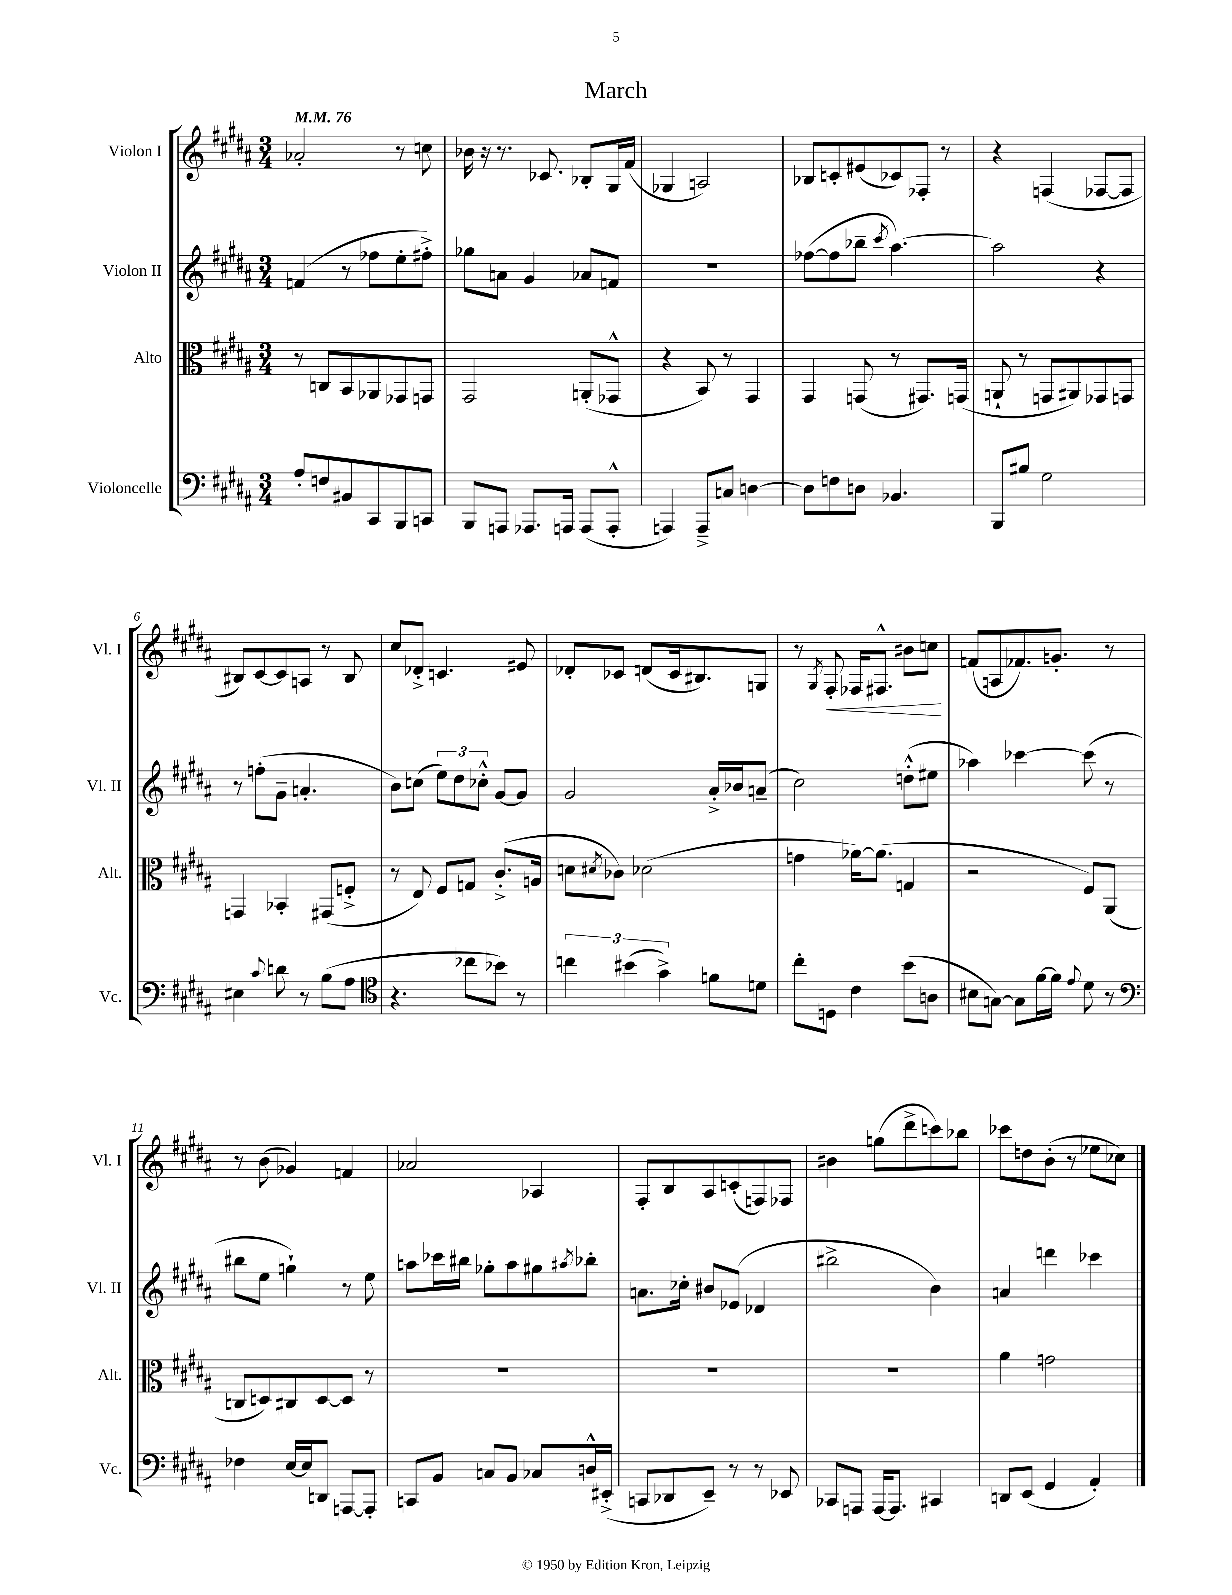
\header { title = "March" }
<<
\new StaffGroup <<
\new Staff = "s0" \with { instrumentName = "Violon I" shortInstrumentName = "Vl. I" } {
    \clef treble \key b \major \numericTimeSignature \time 3/4 \tempo 4 = 76
    aes'2-. r8 c''8 |
    bes'16 r16 r8. ces'8. bes8-. gis16 fis'16( |
    ges4 a2) |
    bes8 c'8-. eis'8( ces'8) fes8-. r8 |
    r4 f4( fes8~ fes8 |
    bis8) cis'8~ cis'8 a8 r8 bis8 |
    cis''8 des'8-.-> c'4. eis'8 |
    des'8-. ces'8 d'8( ces'16 bis8.) g8 |
    r8 \acciaccatura { gis8 } fis8-.\< fes16 fis8.-^ bis'8 c''8\! |
    f'8( a8 fes'8.) g'8.-. r8 |
    r8 b'8( ges'4) f'4 |
    aes'2 aes4 |
    fis8-. b8 ais8 c'8-.( f8) fes8 |
    bis'4 g''8( dis'''8-> c'''8) bes''8 |
    ces'''8 d''8 b'8-.( r8 ees''8 ces''8) \bar "|." |
}
\new Staff = "s1" \with { instrumentName = "Violon II" shortInstrumentName = "Vl. II" } {
    \clef treble \key b \major \numericTimeSignature \time 3/4
    f'4( r8 fes''8 e''8-. fis''8-.->) |
    ges''8 a'8 gis'4 aes'8 f'8 |
    R2. |
    fes''8~( fes''8 bes''8-- \acciaccatura { cis'''8 } ais''4.~) |
    ais''2 r4 |
    r8 f''8-.( gis'8-- a'4.-. |
    b'8) c''8( \tuplet 3/2 { e''8) dis''8 ces''8-.-^ } gis'8~ gis'8 |
    gis'2 ais'16-.-> bes'16 a'8--( |
    cis''2) d''8-.-^( eis''8 |
    aes''4) ces'''4~ ces'''8( r8 |
    bis''8 e''8 g''4-!) r8 e''8 |
    a''8 ces'''16 bis''16 ges''8-. a''8 gis''8 \acciaccatura { ais''8 } bes''8-. |
    a'8. ces''16-. bis'8 ees'8( des'4 |
    bis''2-> b'4) |
    a'4 d'''4 ces'''4 \bar "|." |
}
\new Staff = "s2" \with { instrumentName = "Alto" shortInstrumentName = "Alt." } {
    \clef alto \key b \major \numericTimeSignature \time 3/4
    r8 c8 b,8 aes,8 ges,8 g,8 |
    gis,2 a,8-.( ges,8-^ |
    r4 b,8) r8 gis,4 |
    gis,4 g,8( r8 gis,8.) g,16( |
    a,8-! r8 g,8 ais,8) ges,8 g,8 |
    g,4 bes,4-. gis,8( f8-.-> |
    r8 e8) fis8 g8 cis'8.-.->( a16 |
    d'8 \acciaccatura { dis'8 } ces'8) des'2( |
    g'4 aes'16~) aes'8.( g4 |
    r2 fis8) ais,8( |
    c8 d8) cis8 d8~ d8 r8 |
    R2. |
    R2. |
    R2. |
    ais'4 g'2 \bar "|." |
}
\new Staff = "s3" \with { instrumentName = "Violoncelle" shortInstrumentName = "Vc." } {
    \clef bass \key b \major \numericTimeSignature \time 3/4
    ais8-. f8 bis,8 cis,8 b,,8 c,8 |
    b,,8 a,,8 aes,,8. a,,16 a,,8( a,,8-.-^ |
    a,,4) a,,8---> c8 d4~ |
    d8 f8 d8 bes,4. |
    b,,8 bis8 gis2 |
    eis4 \appoggiatura { cis'8 } d'8 r8 b8( ais8 |
    \clef tenor r4. ces''8 bes'8) r8 |
    \tuplet 3/2 { c''4 bis'4( gis'4->) } f'8 d'8 |
    cis''8-. d8 cis'4 b'8( a8 |
    bis8 g8~) g8 fis'16~ fis'16 \appoggiatura { e'8 } dis'8 r8 |
    \clef bass fes4 e16~ e16 d,8 a,,8~ a,,8-. |
    c,8 b,8 c8 b,8 ces8 d16-^ eis,16-.->( |
    c,8 des,8 e,8--) r8 r8 ees,8 |
    ces,8 a,,8 a,,16~ a,,8. cis,4 |
    d,8 e,8( gis,4 ais,4-.) \bar "|." |
}
>>
>>
